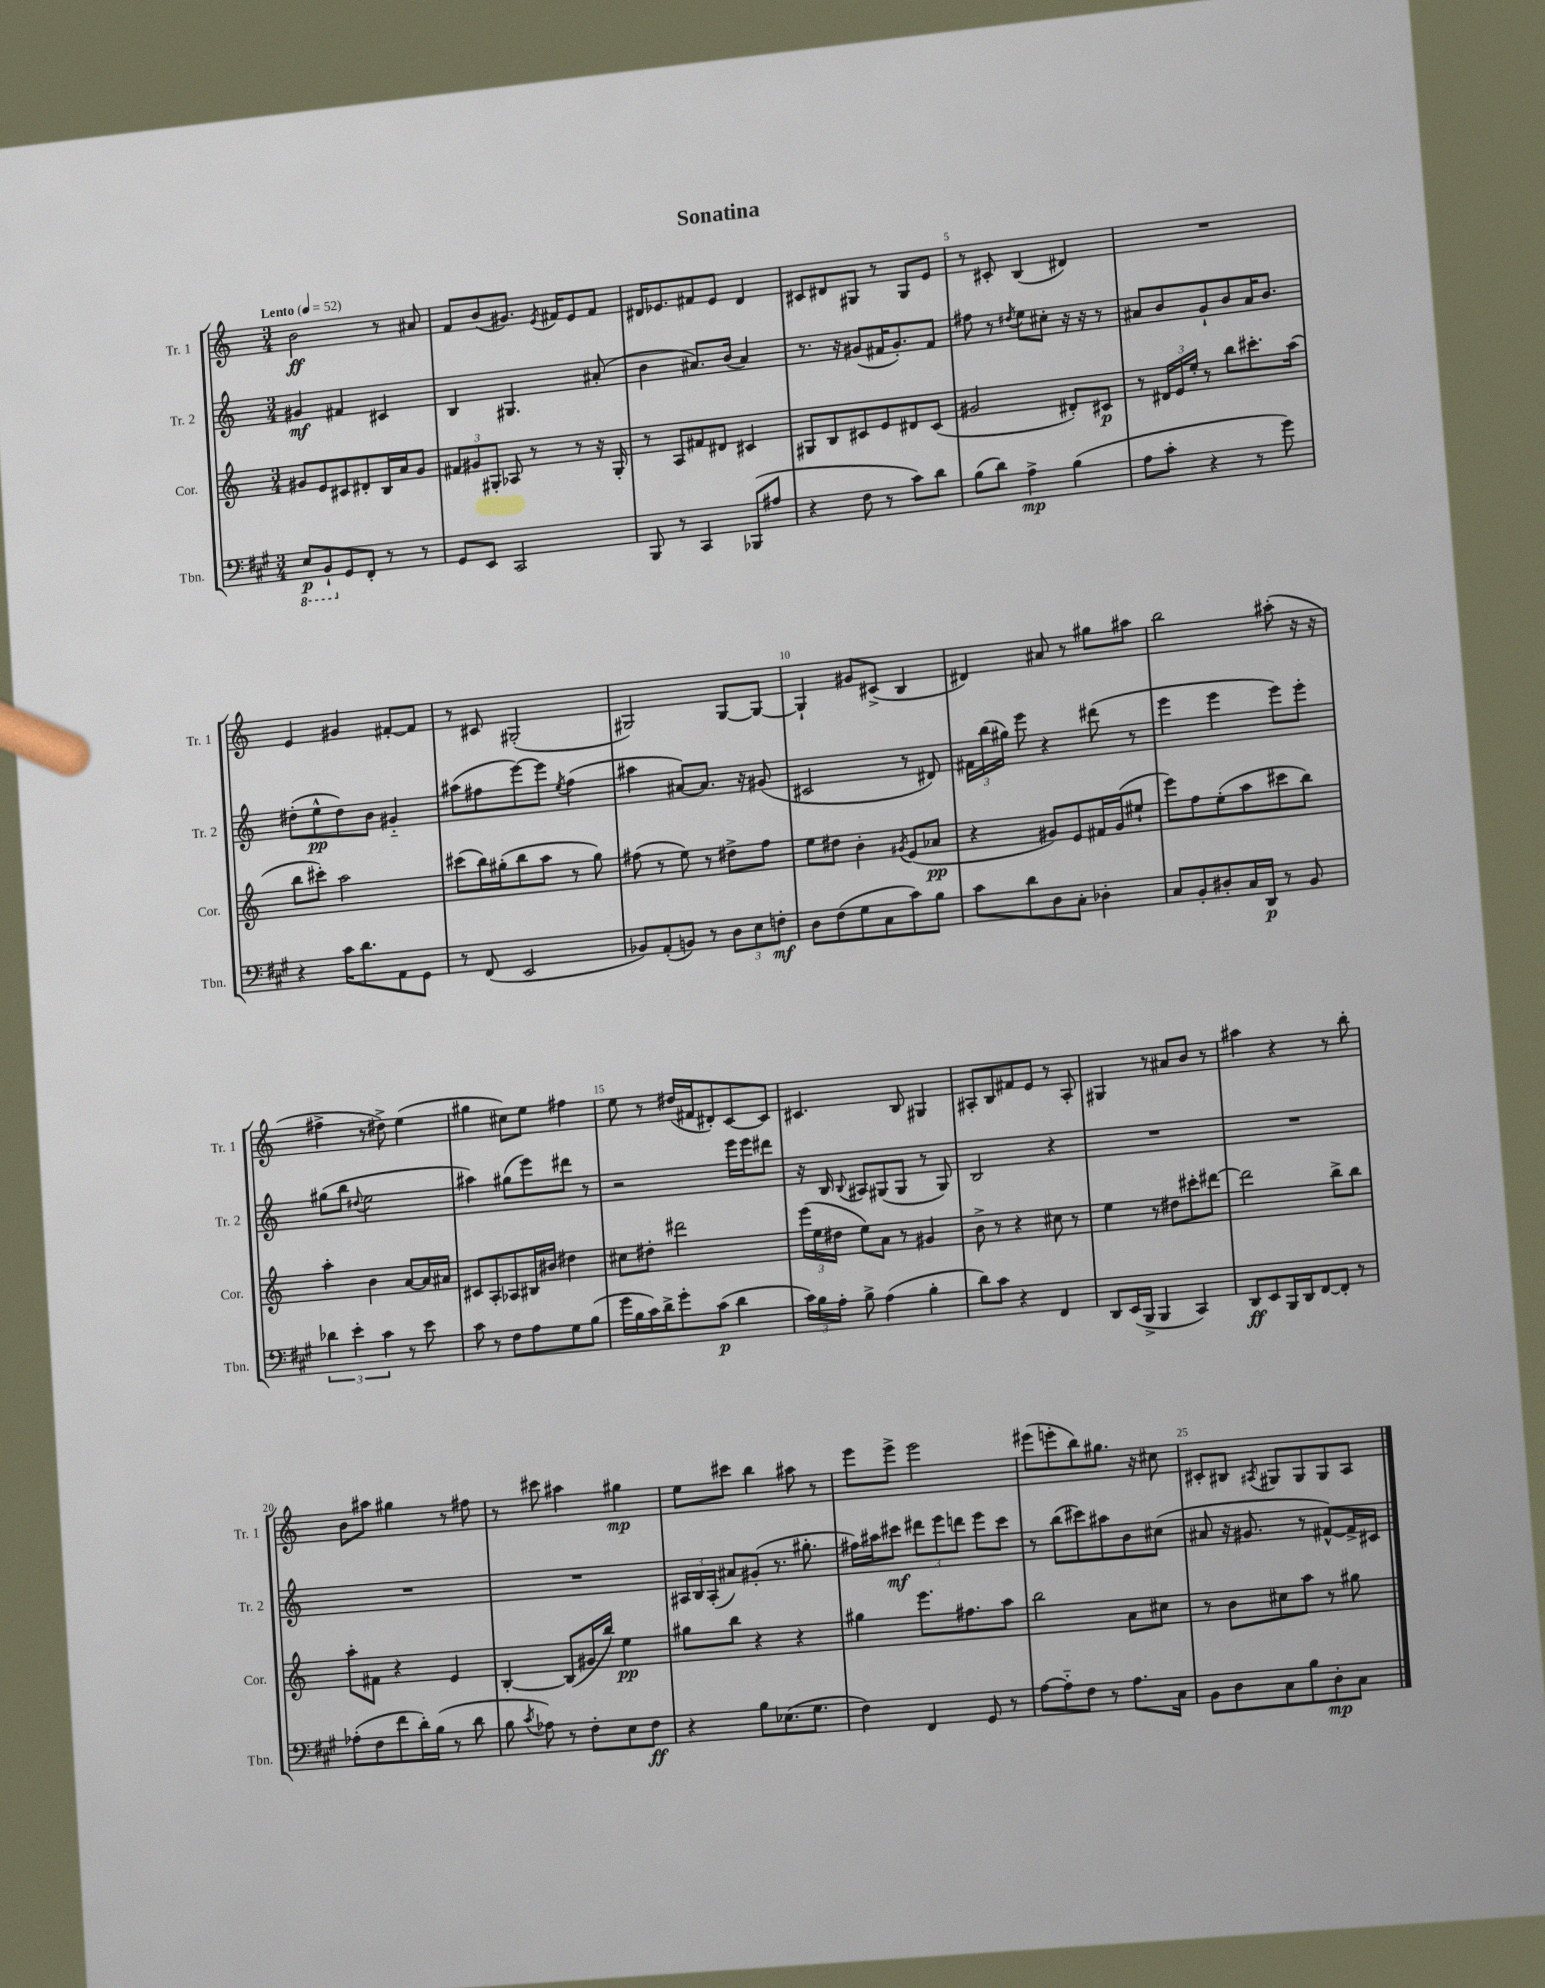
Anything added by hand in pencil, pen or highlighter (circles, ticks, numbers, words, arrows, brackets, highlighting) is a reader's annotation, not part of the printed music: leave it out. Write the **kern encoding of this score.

**kern	**kern	**kern	**kern
*staff4	*staff3	*staff2	*staff1
*clefF4	*clefG2	*clefG2	*clefG2
*k[f#c#g#]	*k[]	*k[]	*k[]
*M3/4	*M3/4	*M3/4	*M3/4
*MM52	*MM52	*MM52	*MM52
8EE	8g#	4g#	2b
8BBB`	8e	.	.
8GG#	8c#	4f#	.
8FF#'	8d#'	.	.
8r	16B	4c#	8r
.	16a	.	.
8r	8g#	.	8a#
=	=	=	=
8GG#	12f#	4B	8f
.	12g#	.	.
8EE	.	.	(8b
.	12G#'	.	.
2CC#	8A-	4.G#	8.g#)
.	8r	.	.
.	.	.	8qe
.	.	.	16f#
.	8r	.	8e
.	16r	(8a#'	8f#
.	16G#'	.	.
=	=	=	=
8BBB	8r	4b	16d#
.	.	.	8.e-
8r	8A	.	.
4CC#	8f#	8.a#)	8f#
.	8d#	.	8e-
.	.	(16b	.
(8BBB-	4c#	4a#)	4d#
8A#	.	.	.
=	=	=	=
4r	8G#	8.r	8c#
.	8B	.	8d#
.	.	16r	.
8F#	8c#	(8g#	8G#
8r	8e	16f#	8r
.	.	8.g#')	.
8c#)	8d#	.	8G#
8d	(8c#	8f#	8e
=	=	=	=
(8B	2g#	8ff#	8r
8d)	.	8r	8c#'
.	.	8qdd#	.
4A^	.	8ee	(4B
.	.	8cc#'	.
(4B	8d#')	16r	4d#)
.	.	16r	.
.	8c#	8r	.
=	=	=	=
8A	8r	8a#	2.r
8c#'	24d#	8b	.
.	24e	.	.
.	24ee'	.	.
4r	8r	8g`	.
.	8bb	8b	.
8r	8.ccc#'	16a#	.
.	.	8.b	.
8g#)	.	.	.
.	(16aa	.	.
=	=	=	=
4r	8bb	(8dd#'	4e
.	8ccc#')	8ee^^	.
16c#	2aa	8dd#)	4g#
8.d	.	.	.
.	.	8b	.
8AA	.	4g#'~	[8f#'
8GG#	.	.	8f#]
=	=	=	=
8r	(8ccc#	(8aa#	8r
(8FF#	16bb)	8ff#	8c#
.	(16gg#'	.	.
2EE	8bb	[8eee)	(2G#'
.	8aa	8eee]	.
.	.	8qee	.
.	8r	(4ff#	.
.	8gg#)	.	.
=	=	=	=
8BB-)	(8ff#	4aa#	2G#)
(8AA'	8r	.	.
8BB)	8ee)	[8a#)	.
8r	8r	8.a#]	.
12D	8dd#^	.	[8G#
.	.	16r	.
12E	.	.	.
.	8ff#	(8g#	8G#_
12F'	.	.	.
=	=	=	=
8D	8ee	2c#	4G#`]
(8F#	8dd#	.	.
8G#	4b'	.	8g#
8C#	.	.	(8c#^
.	8qg#	.	.
8c#)	(8e	8r	4B
8B	8a-	8d#)	.
=	=	=	=
8c#	4r	24f#	4d#)
.	.	(24bb	.
.	.	24gg#)	.
8d	.	8eee	.
8D	8g#)	4r	8a#
8C#'	8e	.	8r
4D-'	16f#	(8ddd#	8gg#
.	(16g#	.	.
.	8ee#`	8r	8aa#
=	=	=	=
8C#	8eee)	4eee	2bb
8BB'	8ff	.	.
8D#'	(8ee'	4eee	.
16C#	8aa	.	.
16DD	.	.	.
8r	8ccc#	8eee)	(8aa#'
8BB	8bb)	8eee'	16r
.	.	.	16r
=	=	=	=
6d-	4aa'	(8gg#	4ff#^
.	.	8bb	.
6e'	.	.	.
.	.	8qqdd#	.
.	4b	2ee	8r
6c#	.	.	.
.	.	.	8dd#^)
8r	[8a	.	(4ee
8e	16a]	.	.
.	16a#	.	.
=	=	=	=
8c#	8c#	4aa#)	4gg#
8r	8A'	.	.
8F#	8A-	(8gg#	8cc#)
8A	16B#	8eee)	8ee
.	16b#	.	.
8G#	4dd#	8ddd#	4ff#
(8B	.	8r	.
=	=	=	=
16g#	8cc#	2r	8ee
16B	.	.	.
16c#)	8dd#'	.	8r
16d^	.	.	.
8g#'	2ddd#	.	(16dd#
.	.	.	16f#
(8c#	.	.	8d#')
4d	.	16eee	[8c
.	.	16eee	.
.	.	8ddd#	8c]
=	=	=	=
24c#)	(24eee	16r	4.c#
24B	24ee	.	.
.	.	16B	.
24A'	24dd#	.	.
.	.	8qqB	.
8B^	8ee)	8A#	.
(4A	8a	(8G#	.
.	8r	8G#	8B
4B'	4g#	8r	4G#
.	.	8G#)	.
=	=	=	=
8d)	8b^	2B	8A#'
8c#	8r	.	8B
4r	4r	.	8f#
.	.	.	8e
4FF#	8cc#	4r	8r
.	8r	.	8A#'
=	=	=	=
8DD	4ee	2.r	4G#
(16EE	.	.	.
16BBB^	.	.	.
4BBB	8r	.	8r
.	8dd#	.	8a#
4CC#)	8ccc#'	.	8b
.	[8ddd#	.	8r
=	=	=	=
8DD	2ddd#]	2.r	4aa#
8EE	.	.	.
16BBB	.	.	4r
16DD	.	.	.
[8FF#	.	.	.
8FF#']	8bb^	.	8r
8r	8bb	.	8bb'
=	=	=	=
(8A-'	8aa'	2.r	8b
8F#	8f#	.	8aa#
8f#	4r	.	4gg#
16d')	.	.	.
(16B	.	.	.
8r	4e	.	8r
8d	.	.	8ff#
=	=	=	=
8B	[4B'	2.r	8r
8qc#	.	.	.
8A-)	.	.	8ccc#
8r	(8B]	.	4aa#
8F#'	16g#	.	.
.	16bb)	.	.
8E	4ee	.	4gg#
8F#	.	.	.
=	=	=	=
4r	8gg#	24A#	8ee
.	.	24B	.
.	.	(24A#'	.
.	8bb	8a#)	8ccc#
8B	4r	(8g#'	4bb
(8.E-	.	8.r	.
.	4r	.	8aa#
8.G#	.	8.gg#'	.
.	.	.	8r
=	=	=	=
4F#)	4gg#	16ff#)	8eee
.	.	16aa#	.
.	.	8ccc#	8eee^
4FF#	8.eee	12ddd#	2eee
.	.	12eee	.
.	.	12ddd	.
.	8.ff#	.	.
8GG#	.	8eee	.
8r	8aa	8ccc#	.
=	=	=	=
[8A	2bb	8r	(8eee#
8A'~]	.	(8bb	8eee'
8F#	.	8ccc#)	8bb)
8r	.	8aa#	8.gg#
8.A	8a	8b	.
.	.	.	16r
.	8cc#	(8cc#	8cc#
16C#	.	.	.
=	=	=	=
8BB	8r	8a#	8c#'
8D	8b	16r	8B#
.	.	8.g#	.
.	.	.	8qA#
8C#	8cc#	.	8G#
8B	8aa	8r	8G#
8D'	8r	[8f#^^)	8G#
8C#	8gg#	16f#^]	8A#
.	.	16c#	.
==	==	==	==
*-	*-	*-	*-
